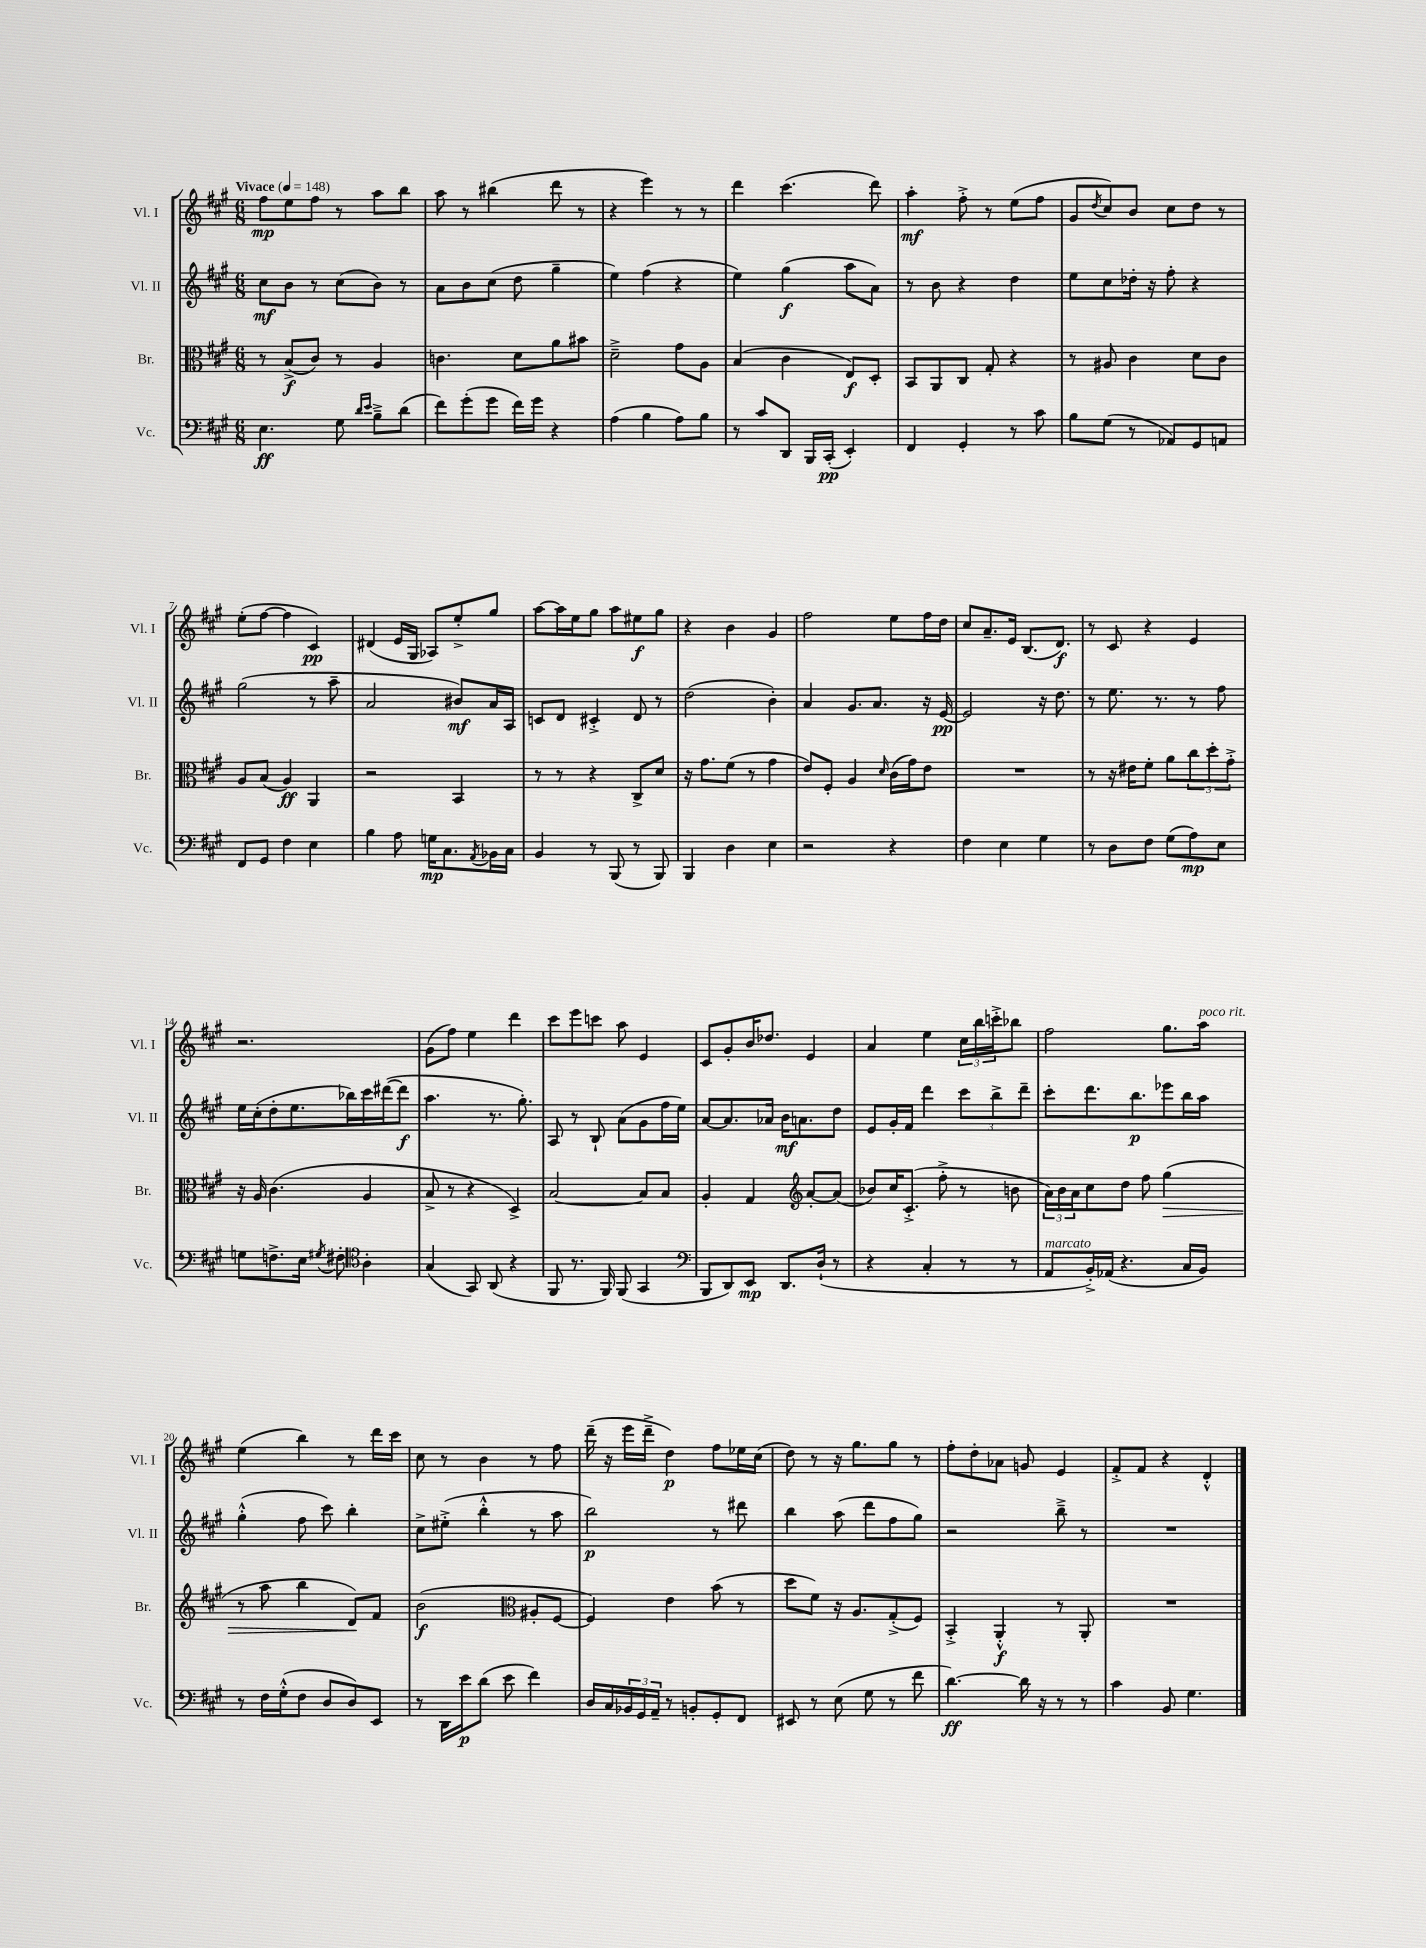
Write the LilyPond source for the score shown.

<<
\new StaffGroup <<
\new Staff = "s0" \with { instrumentName = "Vl. I" shortInstrumentName = "Vl. I" } {
    \clef treble \key a \major \numericTimeSignature \time 6/8 \tempo "Vivace" 4 = 148
    fis''8\mp e''8 fis''8 r8 a''8 b''8 |
    a''8 r8 bis''4( d'''8 r8 |
    r4 e'''4) r8 r8 |
    d'''4 cis'''4.( d'''8) |
    a''4-.\mf fis''8-.-> r8 e''8( fis''8 |
    gis'8 \acciaccatura { d''8 } cis''8) b'8 cis''8 d''8 r8 |
    e''8-.( fis''8~ fis''4 cis'4\pp) |
    dis'4( e'16 gis16 aes8) e''8-.-> gis''8 |
    a''8~ a''16 e''16 gis''8 a''8 eis''8\f gis''8 |
    r4 b'4 gis'4 |
    fis''2 e''8 fis''16 d''16 |
    cis''8 a'8.-- e'16 b8.( d'8.\f) |
    r8 cis'8 r4 e'4 |
    r2. |
    gis'8( fis''8) e''4 d'''4 |
    cis'''8 e'''8 c'''8 a''8 e'4 |
    cis'8 gis'8-. b'16 des''8. e'4 |
    a'4 e''4 \tuplet 3/2 { cis''16 b''16 c'''16-.-> } bes''8 |
    fis''2 gis''8. a''16^\markup { \italic "poco rit." } |
    e''4( b''4) r8 d'''16 cis'''16 |
    cis''8 r8 b'4 r8 fis''8 |
    d'''16--( r16 e'''16 d'''16---> d''4\p) fis''8 ees''16 cis''16( |
    d''8) r8 r16 gis''8. gis''8 r8 |
    fis''8-. d''8-. aes'8 g'8 e'4 |
    fis'8-.-> fis'8 r4 d'4-.-^ \bar "|." |
}
\new Staff = "s1" \with { instrumentName = "Vl. II" shortInstrumentName = "Vl. II" } {
    \clef treble \key a \major \numericTimeSignature \time 6/8
    cis''8\mf b'8 r8 cis''8( b'8) r8 |
    a'8 b'8 cis''8( d''8 gis''4-- |
    e''4) fis''4( r4 |
    e''4) gis''4\f( a''8 a'8) |
    r8 b'8 r4 d''4 |
    e''8 cis''8 des''16-. r16 fis''8-. r4 |
    gis''2( r8 a''8-- |
    a'2 bis'8\mf) a'16 a16 |
    c'8 d'8 cis'4-.-> d'8 r8 |
    d''2( b'4-.) |
    a'4 gis'8. a'8. r16 e'16~\pp |
    e'2 r16 d''8. |
    r8 e''8. r8. r8 fis''8 |
    e''16 cis''16-.( d''8-. e''8. bes''16) cis'''16 dis'''16~( dis'''8\f |
    a''4. r8. gis''8.-.) |
    a8 r8 b8-! a'8( gis'8 fis''16 e''16) |
    a'8~ a'8. aes'16 b'16\mf a'8. d''8 |
    e'8 gis'16-. fis'16 d'''4 \tuplet 3/2 { cis'''8 b''8-> d'''8-- } |
    cis'''8-. d'''8. b''8.\p ees'''8 b''16 a''16 |
    gis''4-.-^( fis''8 cis'''8) b''4-. |
    cis''8-> eis''8-.->( b''4-.-^ r8 a''8 |
    b''2\p) r8 dis'''8 |
    b''4 a''8( d'''8 fis''8 gis''8) |
    r2 b''8---> r8 |
    R2. \bar "|." |
}
\new Staff = "s2" \with { instrumentName = "Br." shortInstrumentName = "Br." } {
    \clef alto \key a \major \numericTimeSignature \time 6/8
    r8 b8->\f( cis'8) r8 a4 |
    c'4. d'8 a'8 bis'8 |
    d'2---> gis'8 a8 |
    b4( cis'4 e8\f) d8-. |
    b,8 a,8 cis8 gis8-. r4 |
    r8 ais8 cis'4 d'8 cis'8 |
    a8 b8( a4\ff) a,4 |
    r2 b,4 |
    r8 r8 r4 cis8-> d'8 |
    r16 gis'8. fis'8( r8 gis'4 |
    e'8) fis8-. a4 \grace { d'16 } cis'16( gis'16) e'8 |
    R2. |
    r8 r16 eis'16 fis'8-. a'8 \tuplet 3/2 { cis''8 d''8-. gis'8-.-> } |
    r16 a16 cis'4.( a4 |
    b8-> r8 r4 d4->) |
    b2~ b8 b8 |
    a4-. gis4 \clef treble a'8~-. a'8( |
    bes'8) cis''16 cis'8.-.->( fis''8-.-> r8 b'8 |
    \tuplet 3/2 { a'16) b'16 a'16 } cis''8 d''8 fis''8 gis''4\>( |
    r8 a''8 b''4 d'8\!) fis'8 |
    b'2\f( \clef alto ais8-. fis8~ |
    fis4) e'4 b'8( r8 |
    d''8 fis'8) r16 a8. gis8-.->( fis8) |
    b,4-.-> a,4-.-^\f r8 a,8-. |
    R2. \bar "|." |
}
\new Staff = "s3" \with { instrumentName = "Vc." shortInstrumentName = "Vc." } {
    \clef bass \key a \major \numericTimeSignature \time 6/8
    e4.\ff gis8 \grace { d'16 e'16 } b8---> d'8( |
    fis'8) gis'8-.( gis'8 fis'16) gis'16 r4 |
    a4( b4 a8) b8 |
    r8 cis'8 d,8 b,,16 cis,16-.\pp( e,4-.) |
    fis,4 gis,4-. r8 cis'8 |
    b8 gis8( r8 aes,8) gis,8 a,8 |
    fis,8 gis,8 fis4 e4 |
    b4 a8 g16\mp cis8. \acciaccatura { a,8 } bes,16 cis16 |
    b,4 r8 b,,8( r8 b,,8) |
    b,,4 d4 e4 |
    r2 r4 |
    fis4 e4 gis4 |
    r8 d8 fis8 gis8( a8\mp) e8 |
    g8 f8.-> e16 \acciaccatura { gis8 } fis8-. \clef tenor a4-. |
    gis4( gis,8) a,8( r4 |
    fis,8 r8. fis,16) fis,8( gis,4 |
    \clef bass b,,8 d,8) e,8\mp d,8. d16-!( r8 |
    r4 cis4-. r8 r8 |
    a,8^\markup { \italic "marcato" } b,16-.->) aes,16( r4. cis16 b,16) |
    r8 fis16 gis16-.-^( fis8 d8 d8) e,8 |
    r8 d,16 e'16\p d'8( e'8 fis'4) |
    d16 cis16 \tuplet 3/2 { bes,16 gis,16 a,16-- } r8 b,8-. gis,8-. fis,8 |
    eis,8 r8 e8( gis8 r8 fis'8 |
    d'4.~\ff) d'16 r16 r8 r8 |
    cis'4 b,8 gis4. \bar "|." |
}
>>
>>
